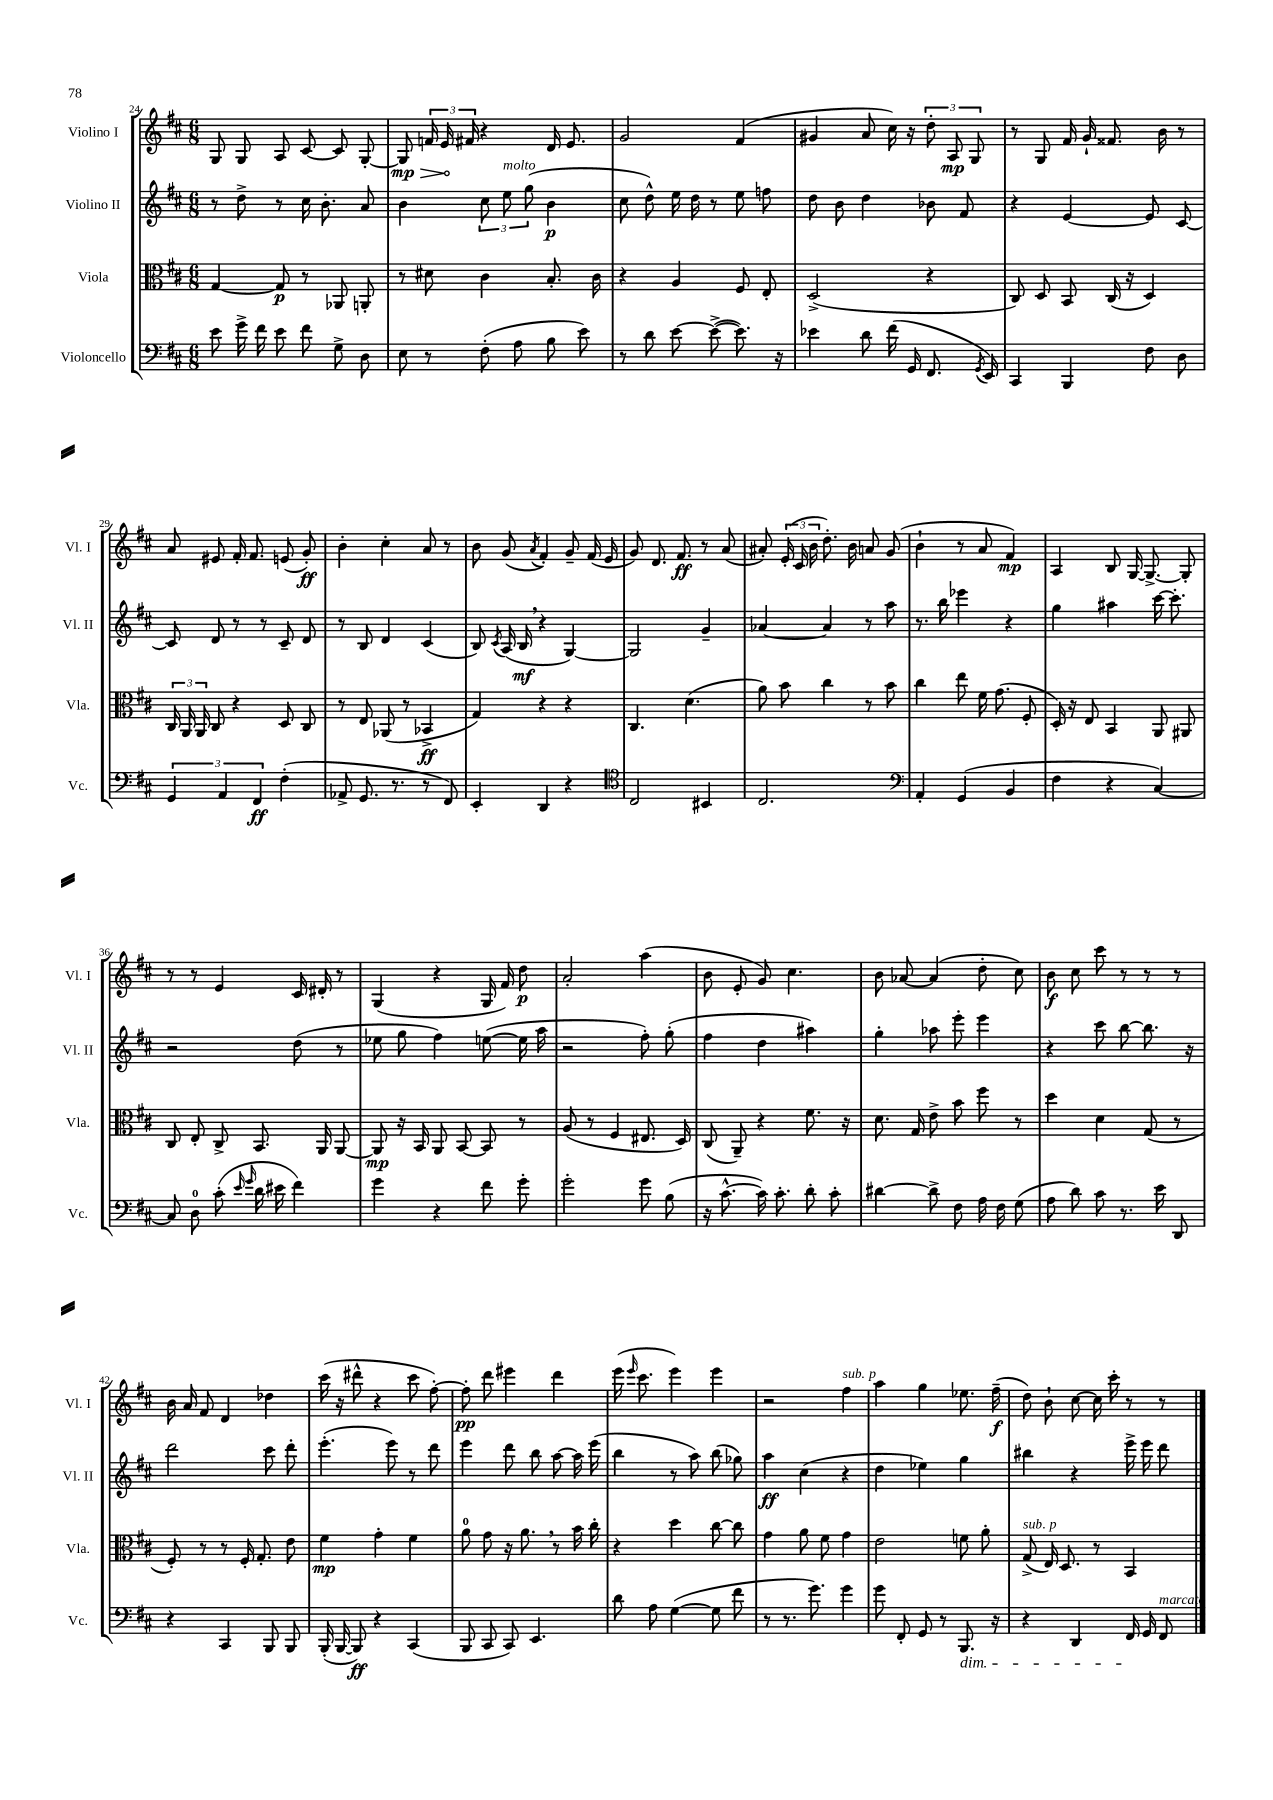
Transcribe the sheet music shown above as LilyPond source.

<<
\new StaffGroup <<
\new Staff = "s0" \with { instrumentName = "Violino I" shortInstrumentName = "Vl. I" } {
    \clef treble \key d \major \numericTimeSignature \time 6/8
    \autoBeamOff g8 g8 a8 cis'8~ cis'8 g8~-. |
    \once \override Hairpin.circled-tip = ##t g8\mp\> \tuplet 3/2 { f'16 e'16\! fis'16 } r4 d'16 e'8. |
    g'2 fis'4( |
    gis'4 a'8 cis''16) r16 \tuplet 3/2 { d''8-. a8\mp g8 } |
    r8 g8 fis'16 g'16-! fisis'8. b'16 r8 |
    a'8 eis'8 fis'16-. fis'8. e'8( g'8-.\ff) |
    b'4-. cis''4-. a'8 r8 |
    b'8 g'8( \acciaccatura { a'8 } fis'4-.) g'8-- fis'16( e'16 |
    g'8) d'8. fis'8.\ff r8 a'8( |
    ais'8-.) \tuplet 3/2 { e'16-.( cis'16 b'16 } d''8.-.) b'16 a'8 g'8( |
    b'4-! r8 a'8 fis'4\mp) |
    a4 b8 g16~ g8.~-> g8-. |
    r8 r8 e'4 cis'16 dis'16-. r8 |
    g4( r4 g16 fis'16) d''8\p |
    a'2-. a''4( |
    b'8 e'8-. g'8) cis''4. |
    b'8 aes'8~ aes'4( d''8-. cis''8) |
    b'8\f cis''8 cis'''8 r8 r8 r8 |
    b'16 a'16 fis'8 d'4 des''4 |
    cis'''16( r16 dis'''8-^ r4 cis'''8 fis''8~-.) |
    fis''8-.\pp d'''8 eis'''4 d'''4 |
    e'''16( \grace { e'''16 } cis'''8. e'''4) e'''4 |
    r2 fis''4^\markup { \italic "sub. p" } |
    a''4 g''4 ees''8. fis''16--\f( |
    d''8) b'8-! cis''8~ cis''16 cis'''16-. r8 r8 \bar "|." |
}
\new Staff = "s1" \with { instrumentName = "Violino II" shortInstrumentName = "Vl. II" } {
    \clef treble \key d \major \numericTimeSignature \time 6/8
    \autoBeamOff r8 d''8-> r8 cis''16 b'8.-. a'8 |
    b'4 \tuplet 3/2 { cis''8 e''8^\markup { \italic "molto" } g''8( } b'4\p |
    cis''8 d''8-^) e''16 d''16 r8 e''8 f''8 |
    d''8 b'8 d''4 bes'8 fis'8 |
    r4 e'4~ e'8 cis'8~ |
    cis'8 d'8 r8 r8 cis'8-- d'8 |
    r8 b8 d'4 cis'4( |
    b8) \acciaccatura { cis'8 } a16( b16\mf \breathe r4 g4~) |
    g2 g'4-- |
    aes'4~ aes'4 r8 a''8 |
    r8. b''16 ees'''4 r4 |
    g''4 ais''4 cis'''16~ cis'''8.-. |
    r2 d''8( r8 |
    ees''8 g''8 fis''4) e''8~( e''16 a''16 |
    r2 fis''8-.) g''8-.( |
    fis''4 d''4 ais''4) |
    g''4-. aes''8 e'''8-. e'''4 |
    r4 cis'''8 b''8~ b''8. r16 |
    d'''2 cis'''8 d'''8-. |
    e'''4.-.( e'''8) r8 d'''8 |
    e'''4 d'''8 b''8 a''8~ a''16 e'''16( |
    b''4 r8 a''8) b''8( ges''8) |
    a''4\ff cis''4( r4 |
    d''4 ees''4) g''4 |
    bis''4 r4 e'''16-> e'''16 d'''8 \bar "|." |
}
\new Staff = "s2" \with { instrumentName = "Viola" shortInstrumentName = "Vla." } {
    \clef alto \key d \major \numericTimeSignature \time 6/8
    \autoBeamOff g4~ g8\p r8 aes,8 a,8-. |
    r8 dis'8 cis'4 b8.-. cis'16 |
    r4 a4 fis8 e8-. |
    d2->( r4 |
    cis8) d8 b,8 cis16( r16 d4) |
    \tuplet 3/2 { cis16 a,16 a,16 } cis8 r4 d8 cis8 |
    r8 e8 aes,8( r8 bes,4->\ff |
    g4) r4 r4 |
    cis4. d'4.( |
    a'8) b'8 cis''4 r8 b'8 |
    cis''4 e''8 fis'16 g'8.( fis8-. |
    d16-.) r16 e8 b,4 a,8 ais,8 |
    cis8 e8-. cis8-> b,8. a,16 a,8~ |
    a,8\mp r16 b,16 a,8 b,8~ b,8 r8 |
    a8( r8 fis4 eis8. d16) |
    cis8( a,8--) r4 fis'8. r16 |
    d'8. g16 e'8-> b'8 fis''8 r8 |
    d''4 d'4 g8( r8 |
    fis8-.) r8 r8 fis16-. g8.-. e'8 |
    fis'4\mp g'4-. fis'4 |
    a'8-0 g'8 r16 a'8. \breathe r8 b'16 cis''16-. |
    r4 d''4 cis''8~ cis''8 |
    g'4 a'8 fis'8 g'4 |
    e'2 f'8 a'8-. |
    g8->^\markup { \italic "sub. p" }( e16) d8. r8 b,4 \bar "|." |
}
\new Staff = "s3" \with { instrumentName = "Violoncello" shortInstrumentName = "Vc." } {
    \clef bass \key d \major \numericTimeSignature \time 6/8
    \autoBeamOff e'8 g'16-> fis'16 e'8 fis'8 g8-> d8 |
    e8 r8 fis8-.( a8 b8 e'8) |
    r8 d'8 e'8~ e'8~->( e'8.) r16 |
    ees'4 d'8 fis'16( g,16 fis,8. \acciaccatura { g,8 } e,16) |
    cis,4 b,,4 fis8 d8 |
    \tuplet 3/2 { g,4 a,4 fis,4\ff } fis4-.( |
    aes,8-> g,8. r8. r8 fis,8) |
    e,4-. d,4 r4 |
    \clef tenor cis2 bis,4 |
    cis2. |
    \clef bass a,4-. g,4( b,4 |
    fis4 r4 cis4~) |
    cis8 d8-0 cis'8-.( \grace { e'16 g'16 } d'16 eis'16 fis'4) |
    g'4 r4 fis'8 g'8-. |
    g'2-. g'8 b8( |
    r16 cis'8.~-^ cis'16) cis'8.-. d'8-. cis'8-. |
    dis'4~ dis'8-> fis8 a16 fis16 g8( |
    a8 d'8) cis'8 r8. e'16 d,8 |
    r4 cis,4 b,,8 b,,8 |
    b,,16-.( b,,16~ b,,8\ff) r4 cis,4( |
    b,,8 cis,8 cis,8) e,4. |
    d'8 a8 g4~( g8 fis'8 |
    r8 r8. g'8.) g'4 |
    g'8 fis,8-. g,8 r8 b,,8.\dim r16 |
    r4 d,4 fis,16\! g,16 fis,8^\markup { \italic "marcato" } \bar "|." |
}
>>
>>
\layout { \context { \Score currentBarNumber = #24 } }
